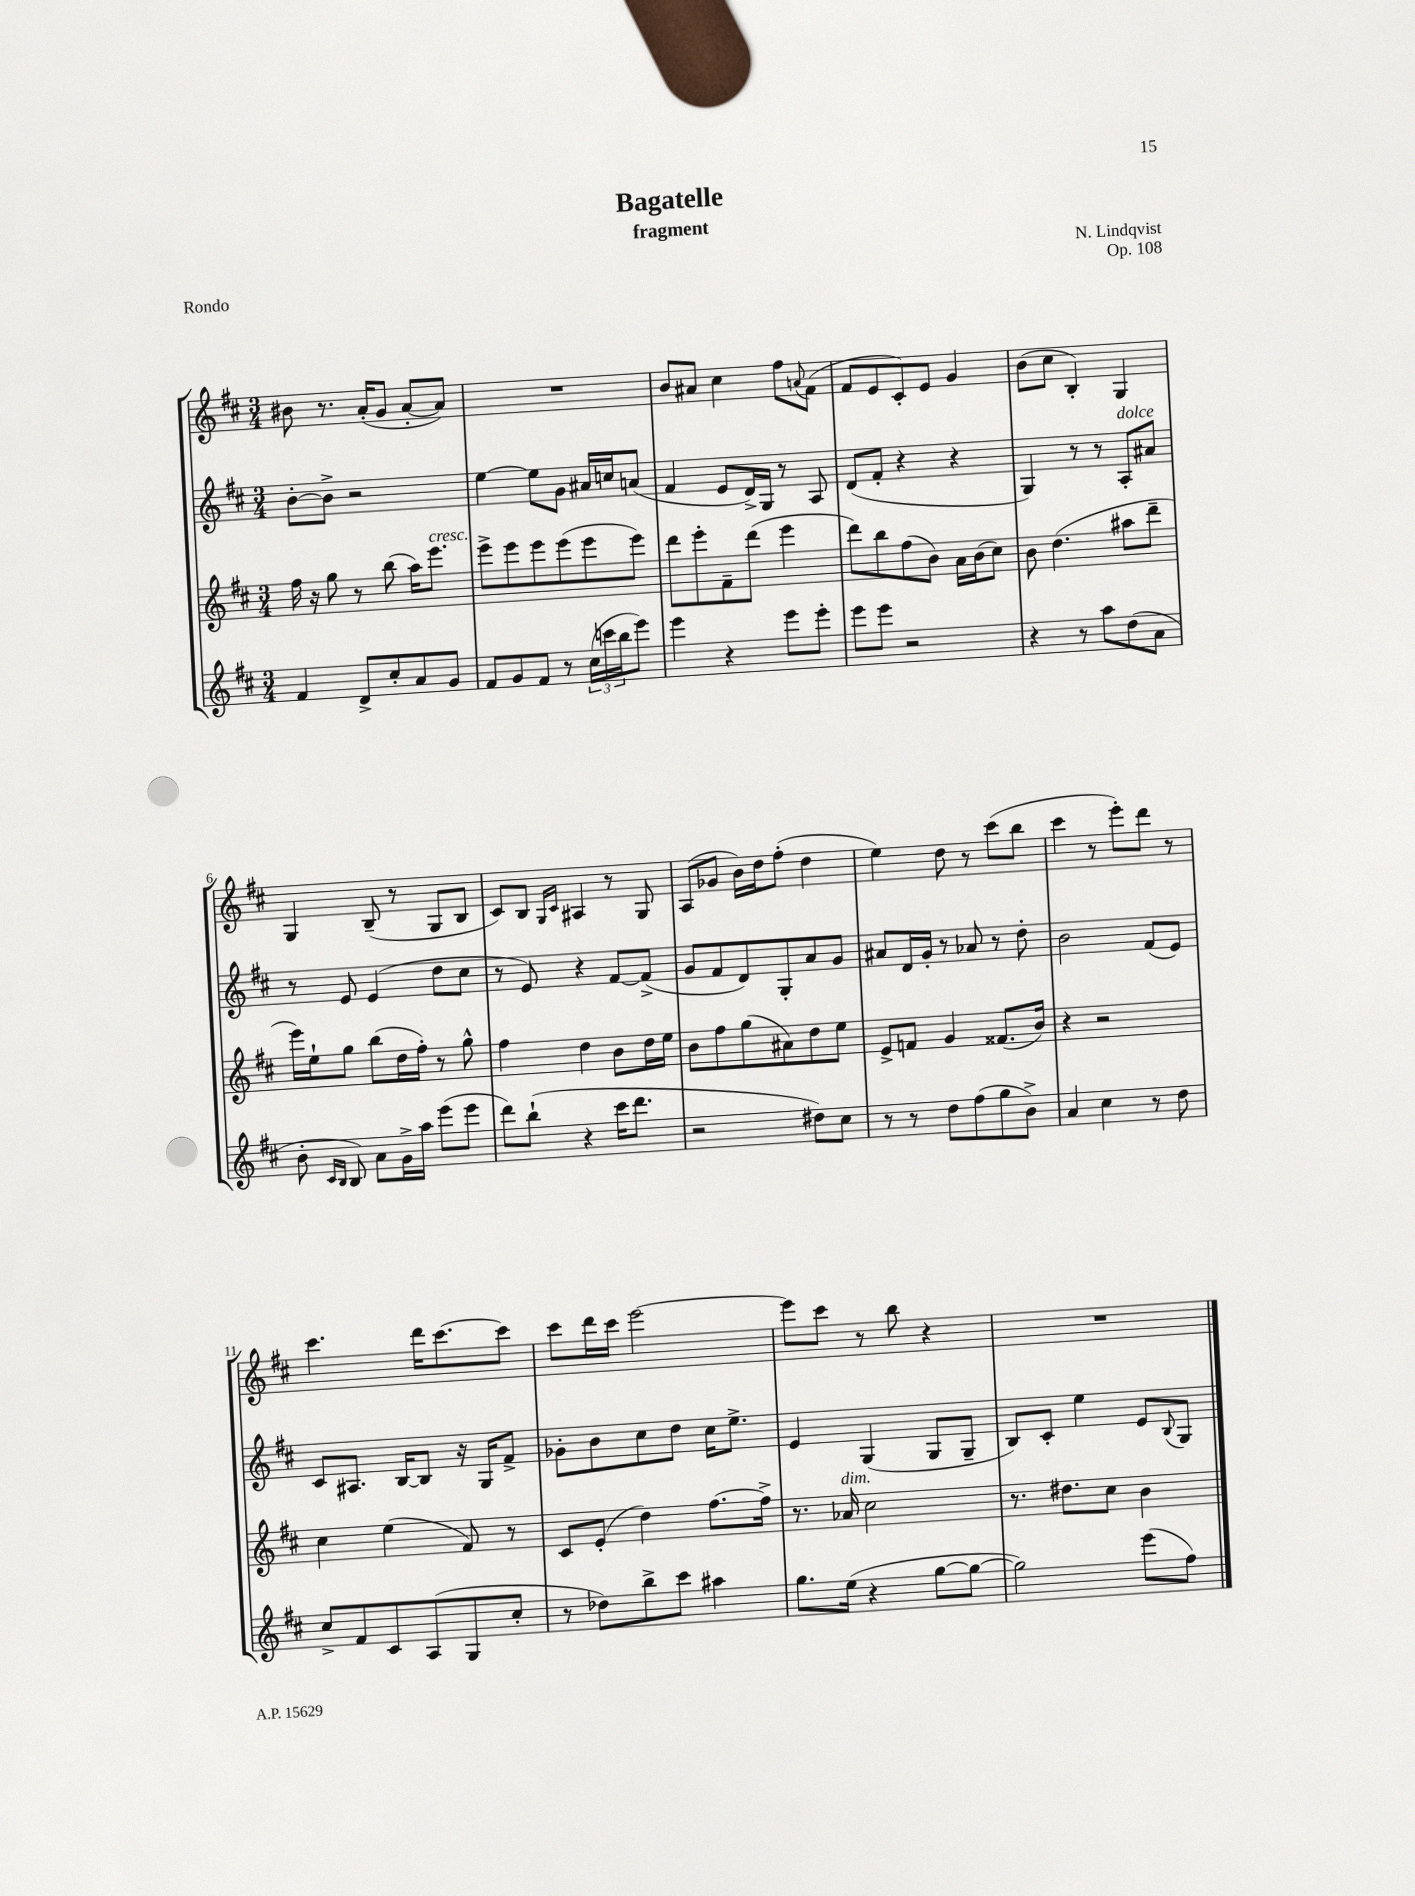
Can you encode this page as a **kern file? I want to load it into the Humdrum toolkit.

**kern	**kern	**kern	**kern
*part4	*part3	*part2	*part1
*staff4	*staff3	*staff2	*staff1
*clefG2	*clefG2	*clefG2	*clefG2
*k[f#c#]	*k[f#c#]	*k[f#c#]	*k[f#c#]
*M3/4	*M3/4	*M3/4	*M3/4
=1	=1	=1	=1
4f#/	16ff#\	[8b'\L	8b#X\
.	16r	.	.
.	8gg\	8b^\J]	8.r
8d^/L	8r	2r	.
.	.	.	(16a'/KL
8cc#'/	(8bb\	.	8g/J
8a/	16aa\KL)	.	[8a'/L
!	!LO:TX:a:i:t=cresc.	!	!
.	8.eee\J	.	.
8g/J	.	.	8a/J])
=2	=2	=2	=2
8f#/L	8eee^\L	[4ee\	2.r
8g/	8eee\	.	.
8f#/J	8eee\	8ee\L]	.
8r	(8eee\	8g\J	.
(24cc#\LL	8eee\	16a#X/LL	.
24cccn\	.	.	.
.	.	16ccn/J	.
24bb\J	.	.	.
8eee\J)	8eee\J)	(8an/J	.
=3	=3	=3	=3
4eee\	8ddd\L	4f#/	8b/L
.	8eee'\	.	8a#X/J
4r	8f#~\	8e/L	4cc#\
.	(8ddd\J	16d^/L)	.
.	.	16G/JJ	.
8eee\L	4eee\	8r	8ff#\L
.	.	.	8qqan/
8eee'\J	.	8A/	(8f#\J
=4	=4	=4	=4
8eee\L	8ddd\L)	(8d/L	8f#/L
8eee\J	8bb\	8f#'/J	8e/
2r	(8ff#\	4r	8c#'/)
.	8b\J)	.	8e/J
.	16a\LL	4r	4g/
.	(16b\J	.	.
.	8cc#\J)	.	.
=5	=5	=5	=5
4r	8b\	4G/)	(8b\L
.	(4.dd\	.	8cc#\J
8r	.	8r	4B'/)
8aa\L	.	8r	.
!	!	!LO:TX:a:i:t=dolce	!
(8dd\	8aa#X\L	8A'/L	4G/
8a\J	8ddd~\J	8a#X/J	.
!!LO:LB:g=z
=6	=6	=6	=6
8b'\	16eee\LL)	8r	4G/
.	16ee`\J	.	.
16qqc#/LL	.	.	.
16qqB/JJ	.	.	.
8B/)	8gg\J	8e/	.
8a\L	(8bb\L	(4e/	(8B~/
16g^\L	16dd\L	.	8r
16aa\JJ	16ff#'\JJ)	.	.
(8eee\L	8r	8dd\L	8G/L
8eee\J	8gg^^\	8cc#\J	8B/J
=7	=7	=7	=7
8ddd\L)	4ff#\	8r	8c#/L)
(8bb`\J	.	8e/)	8B/J
.	.	.	16qqG/LL
.	.	.	16qqc#/JJ
4r	4dd\	4r	4A#X/
16ccc#\KL	8b\L	[8f#/L	8r
8.ddd\J	.	.	.
.	16dd\L	(8f#^/J]	8G/
.	16ee\JJ	.	.
=8	=8	=8	=8
2r	8b\L	8g/L	(8A/L
.	8ff#\	8f#/	8g-X/J
.	(8gg\	8d/)	16b\LL)
.	.	.	16dd\J
.	8a#X\)	8G'/	(8ff#'\J
8dd#X\L)	8dd\	8a/	4dd\
8cc#\J	8ee\J	8g/J	.
=9	=9	=9	=9
8r	8e^/L	8a#X/L	4ee\)
8r	8fn/J	16d/L	.
.	.	16g'/JJ	.
8dd\L	4g/	8r	8dd\
(8ff#\	.	8a-X/	8r
8gg\	(8.f##X/L	8r	(8ccc#\L
8b^\J)	.	8dd'\	8bb\J
.	16b/Jk)	.	.
=10	=10	=10	=10
4a/	4r	2b\	4ccc#\
4cc#\	2r	.	8r
.	.	.	8eee'\L)
8r	.	(8f#/L	8ddd\J
8dd\	.	8e/J)	8r
!!LO:LB:g=z
=11	=11	=11	=11
8cc#^/L	4cc#\	8c#/L	4.ccc#\
8f#/	.	8.A#X/J	.
8c#/	(4ee\	.	.
.	.	[16B/KL	.
(8A/	.	8B/J]	16ddd\KL
.	.	.	[8.ccc#\
8G/	8f#/)	16r	.
.	.	16G/KL	.
8cc#'/J	8r	8f#^/J	8ccc#\J]
=12	=12	=12	=12
8r	8c#/L	8g-X'\L	8ccc#\L
8dd-X\L)	(8e'/J	8b\	16ddd\L
.	.	.	16ccc#\JJ
8bb^\	4dd\)	8cc#\	[2eee\
8ccc#\J	.	8dd\J	.
4aa#X\	[8.ff#\L	16cc#\KL	.
.	.	8.ee^\J	.
.	16ff#^\Jk]	.	.
=13	=13	=13	=13
8.gg\L	8.r	4e/	8eee\L]
.	.	.	8ccc#\J
!	!LO:TX:a:i:t=dim.	!	!
(16ee\Jk	16a-X/	.	.
4r	2cc#\	(4G/	8r
.	.	.	8bb\
[8gg\L	.	8G/L	4r
8gg\J_	.	8G~/J	.
=14	=14	=14	=14
2gg\])	8.r	8B/L)	2.r
.	.	8c#'/J	.
.	8.dd#X\L	.	.
.	.	4ee\	.
.	8cc#\J	.	.
(8eee\L	4b\	8e/L	.
.	.	8qqB/	.
8ff#\J)	.	8G/J	.
==	==	==	==
*-	*-	*-	*-
